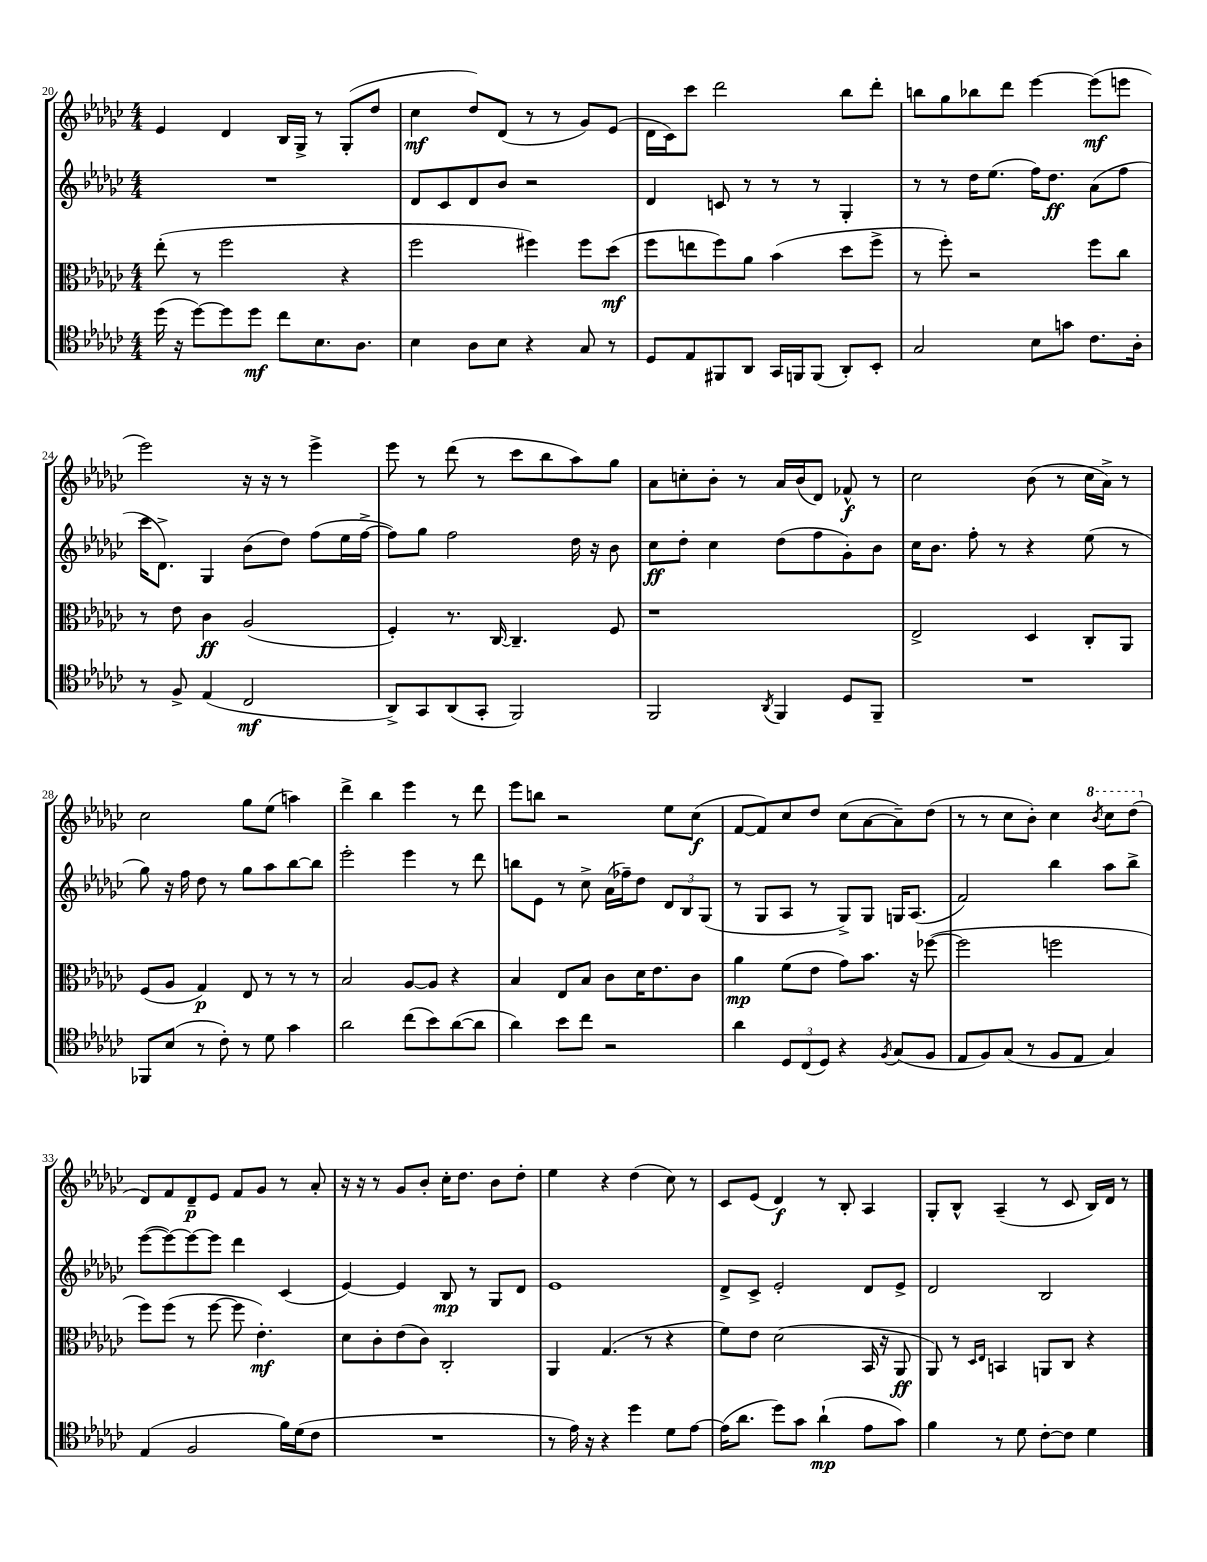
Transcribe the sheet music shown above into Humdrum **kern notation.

**kern	**kern	**kern	**kern
*staff4	*staff3	*staff2	*staff1
*clefC4	*clefC3	*clefG2	*clefG2
*k[b-e-a-d-g-c-]	*k[b-e-a-d-g-c-]	*k[b-e-a-d-g-c-]	*k[b-e-a-d-g-c-]
*M4/4	*M4/4	*M4/4	*M4/4
(16dd-	(8ee-'	1r	4e-
16r	.	.	.
[8dd-)	8r	.	.
8dd-]	2ff	.	4d-
8dd-	.	.	.
8cc-	.	.	16B-
.	.	.	16G-^
8.B-	.	.	8r
.	4r	.	(8G-'
8.A-	.	.	.
.	.	.	8dd-
=	=	=	=
4B-	2ff	8d-	4cc-
.	.	8c-	.
8A-	.	8d-	8dd-)
8B-	.	8b-	(8d-
4r	4ff#)	2r	8r
.	.	.	8r
8G-	8ff#	.	8g-)
8r	(8dd-	.	(8e-
=	=	=	=
8D-	8ff	4d-	16d-
.	.	.	16c-)
8E-	8ee	.	8ccc-
8FF#	8ff)	8c	2ddd-
8AA-	8a-	8r	.
16GG-	(4b-	8r	.
16FF	.	.	.
(8FF	.	8r	.
8AA-')	8dd-	4G-'	8bb-
8BB-'	8ff^	.	8ddd-'
=	=	=	=
2G-	8r	8r	8bb
.	8ff')	8r	8gg-
.	2r	16dd-	8bb-
.	.	(8.ee-	.
.	.	.	8ddd-
8B-	.	16ff)	[4eee-
.	.	8.dd-	.
8g	.	.	.
8.c-	8ff	(8a-	(8eee-]
.	8cc-	8ff	8eee
16A-'	.	.	.
=	=	=	=
8r	8r	16ccc-	2eee-)
.	.	8.d-^)	.
8F^	8e-	.	.
(4E-	4c-	4G-	.
2C-	(2A-	(8b-	16r
.	.	.	16r
.	.	8dd-)	8r
.	.	(8ff	4eee-^
.	.	16ee-	.
.	.	[16ff^	.
=	=	=	=
8AA-^)	4F')	8ff])	8eee-
8GG-	.	8gg-	8r
(8AA-	8.r	2ff	(8ddd-
8GG-'	.	.	8r
.	[16C-	.	.
2FF)	4.C-~]	.	8ccc-
.	.	.	8bb-
.	.	16dd-	8aa-)
.	.	16r	.
.	8F	8b-	8gg-
=	=	=	=
2FF	1r	8cc-	8a-
.	.	8dd-'	8cc'
.	.	4cc-	8b-'
.	.	.	8r
8qAA-	.	.	.
4FF	.	(8dd-	16a-
.	.	.	(16b-
.	.	8ff	8d-)
8D-	.	8g-')	8f-^^
8FF~	.	8b-	8r
=	=	=	=
1r	2E-^	16cc-	2cc-
.	.	8.b-	.
.	.	8ff'	.
.	.	8r	.
.	4D-	4r	(8b-
.	.	.	8r
.	8C-'	(8ee-	16cc-
.	.	.	16a-^)
.	8AA-	8r	8r
=	=	=	=
8FF-	(8F	8gg-)	2cc-
(8B-	8A-	16r	.
.	.	16ff	.
8r	4G-)	8dd-	.
8c-')	.	8r	.
8r	8E-	8gg-	8gg-
8d-	8r	8aa-	(8ee-
4g-	8r	[8bb-	4aa)
.	8r	8bb-]	.
=	=	=	=
2a-	2B-	2eee-'	4ddd-^
.	.	.	4bb-
(8cc-	[8A-	4eee-	4eee-
8b-)	8A-]	.	.
([8a-	4r	8r	8r
8a-]	.	8ddd-	8ddd-
=	=	=	=
4a-)	4B-	8bb	8eee-
.	.	8e-	8bb
8b-	8E-	8r	2r
8cc-	8B-	8cc-^	.
2r	8c-	(16a-	.
.	.	16ff-~)	.
.	16d-	8dd-	.
.	8.e-	.	.
.	.	12d-	8ee-
.	.	12B-	.
.	8c-	.	(8cc-
.	.	(12G-	.
=	=	=	=
4a-	4a-	8r	[8f
.	.	8G-	8f])
12D-	(8f	8A-	8cc-
(12C-	.	.	.
.	8e-	8r	8dd-
12D-)	.	.	.
4r	8g-)	8G-^)	(8cc-
.	8.b-	8G-	[8a-
8qF	.	.	.
(8G-	.	16G	8a-~])
.	16r	(8.A-	.
8F	([8ff-	.	(8dd-
=	=	=	=
8E-	2ff-]	2f)	8r
8F)	.	.	8r
(8G-	.	.	8cc-
8r	.	.	8b-')
8F	2ff	4bb-	4cc-
8E-	.	.	.
.	.	.	8qbb-
4G-)	.	8aa-	8ccc-
.	.	8bb-^	(8ddd-
=	=	=	=
(4E-	8ff)	([8eee-	8d-)
.	(8ff	8eee-_)	8f
2F	8r	8eee-_	8d-~
.	[8ff	8eee-]	8e-
.	8ff]	4ddd-	8f
.	4.e-')	.	8g-
16f)	.	(4c-	8r
(16d-	.	.	.
8c-	.	.	8a-'
=	=	=	=
1r	8d-	[4e-)	16r
.	.	.	16r
.	8c-'	.	8r
.	(8e-	4e-]	8g-
.	8c-)	.	8b-'
.	2C-'	8B-	16cc-'
.	.	.	8.dd-
.	.	8r	.
.	.	8G-	8b-
.	.	8d-	8dd-'
=	=	=	=
8r	4AA-	1e-	4ee-
16e-)	.	.	.
16r	.	.	.
4r	(4.G-	.	4r
4dd-	.	.	(4dd-
.	8r	.	.
8d-	4r	.	8cc-)
[8e-	.	.	8r
=	=	=	=
(16e-]	8f)	8d-^	8c-
8.a-	.	.	.
.	8e-	8c-^	(8e-
8dd-)	(2d-	2e-'	4d-)
8g-	.	.	.
(4a-`	.	.	8r
.	.	.	8B-'
8e-	16BB-	8d-	4A-
.	16r	.	.
8g-)	8AA-	8e-^	.
=	=	=	=
4f	8AA-)	2d-	8G-'
.	8r	.	8B-^^
.	16qqD-	.	.
.	16qqE-	.	.
8r	4BB	.	(4A-~
8d-	.	.	.
[8c-'	8AA	2B-	8r
8c-]	8C-	.	8c-
4d-	4r	.	16B-)
.	.	.	16d-
.	.	.	8r
==	==	==	==
*-	*-	*-	*-
